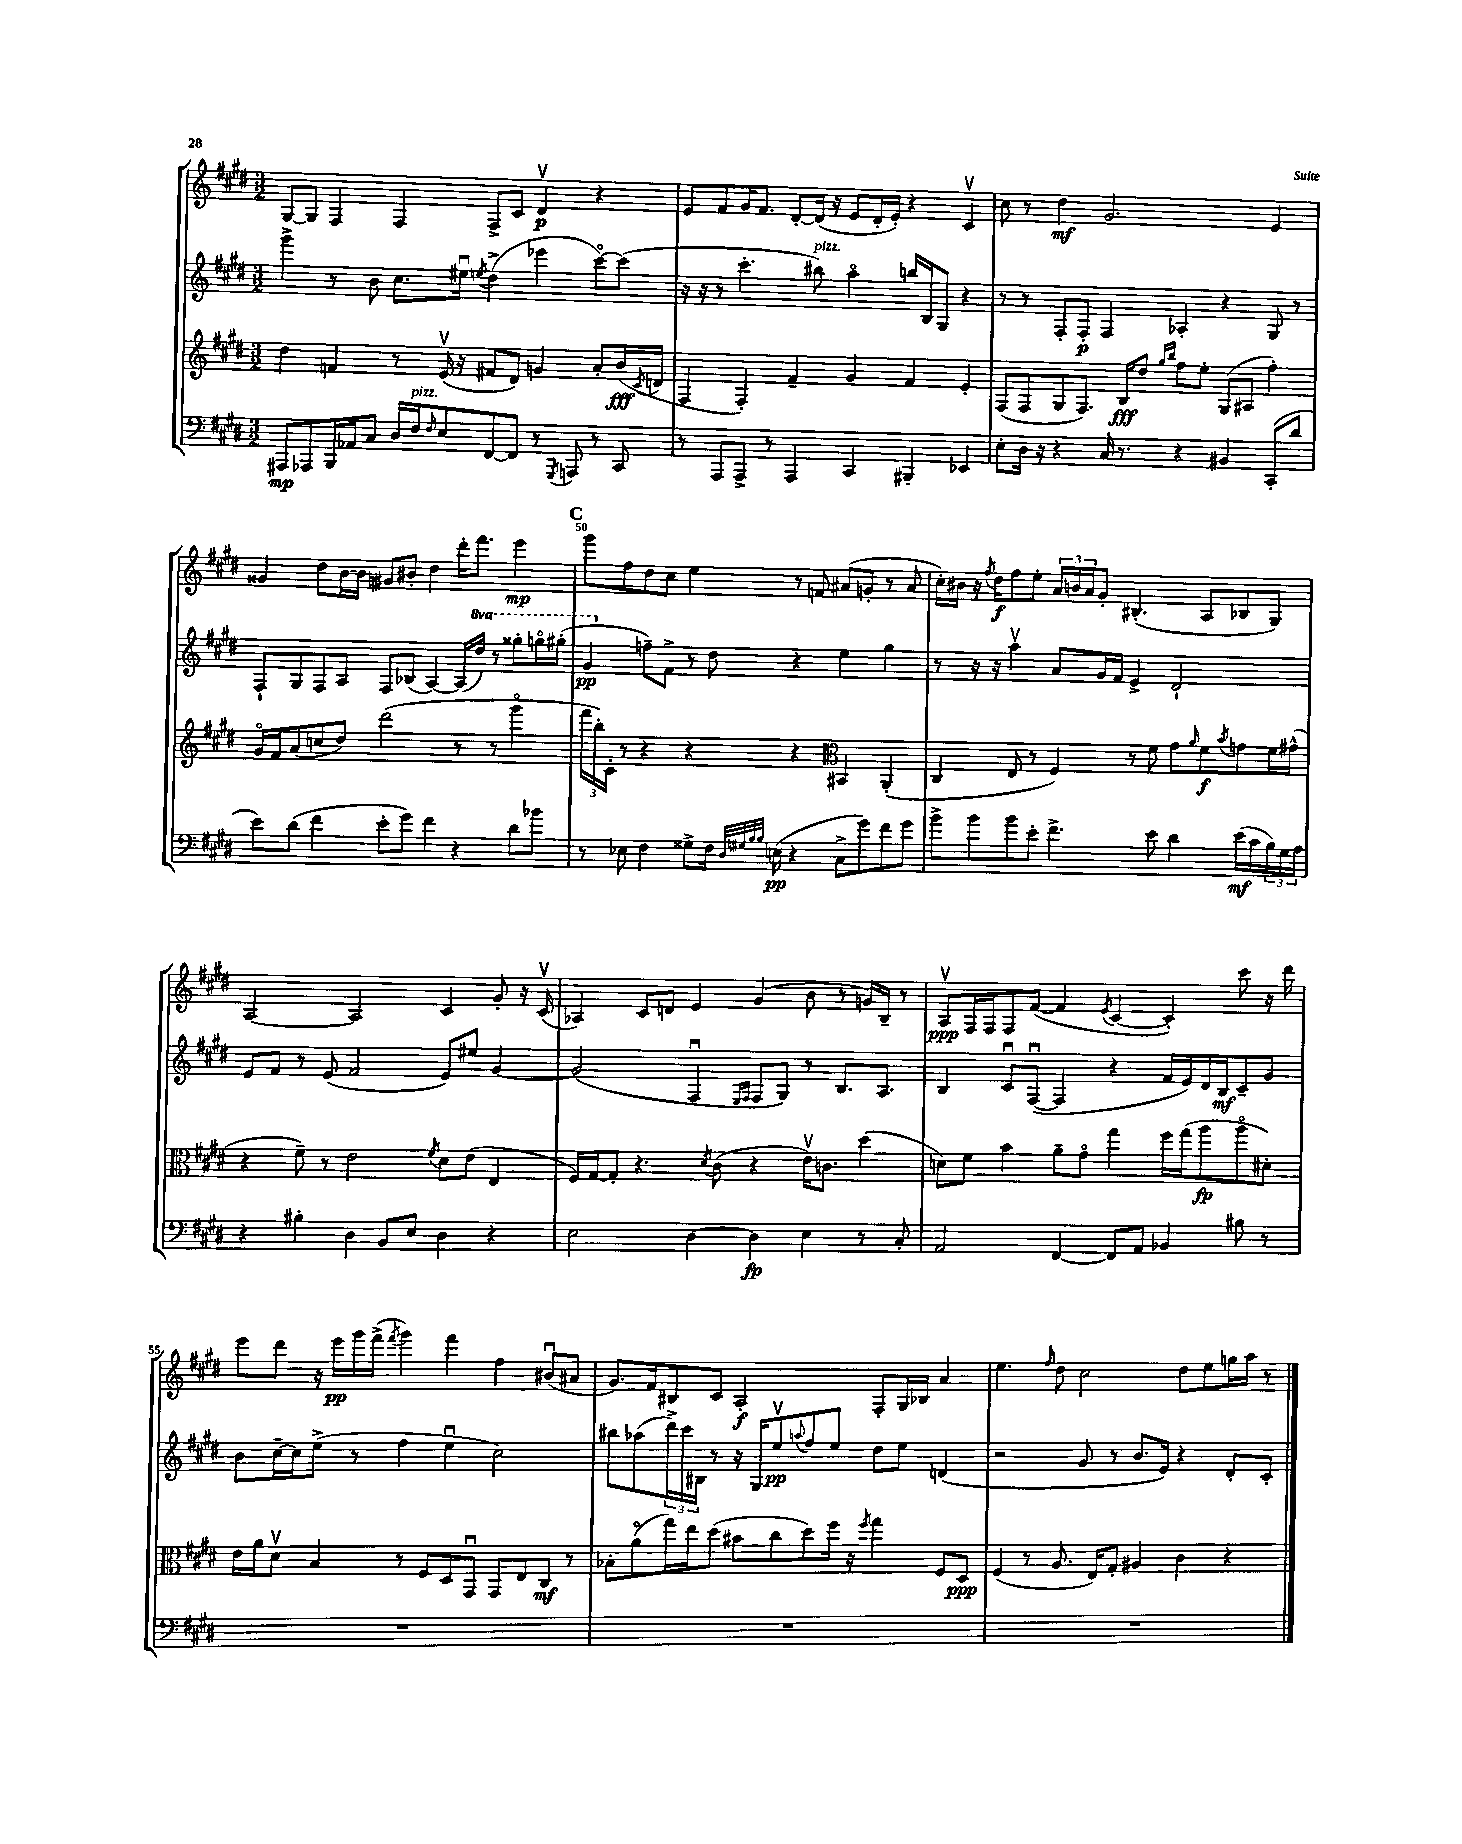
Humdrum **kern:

**kern	**dynam	**kern	**dynam	**kern	**dynam	**kern	**dynam
*part4	*part4	*part3	*part3	*part2	*part2	*part1	*part1
*staff4	*staff4	*staff3	*staff3	*staff2	*staff2	*staff1	*staff1
*clefF4	*	*clefG2	*	*clefG2	*	*clefG2	*
*k[f#c#g#d#]	*	*k[f#c#g#d#]	*	*k[f#c#g#d#]	*	*k[f#c#g#d#]	*
*M3/2	*	*M3/2	*	*M3/2	*	*M3/2	*
=46	=46	=46	=46	=46	=46	=46	=46
8AAA#X/L	mp	4dd#\	.	4ggg#^\	.	[8G#/L	.
8AAA-X/	.	.	.	.	.	8G#/J]	.
16BBB/L	.	4fn/	.	8r	.	4F#/	.
16AA-X/J	.	.	.	.	.	.	.
8C#/J	.	.	.	8b\	.	.	.
16D#/LL	.	8r	.	8.cc#\L	.	4F#/	.
!LO:TX:a:i:t=pizz.	!	!	!	!	!	!	!
16F#/J	.	.	.	.	.	.	.
16qqF#/	.	.	.	.	.	.	.
8E/	.	(16ev/	.	.	.	.	.
.	.	16r	.	16ee#Xu\Jk	.	.	.
.	.	.	.	8qeen/	.	.	.
[8FF#/	.	8f#X/L	.	(4dd#^\	.	8F#^/L	.
8FF#/J]	.	8d#/J)	.	.	.	8c#/J	.
8r	.	4gn/	.	4eee-X\	.	4d#v/	p
8qGGG#/	.	.	.	.	.	.	.
8AAAn/	.	.	.	.	.	.	.
8r	.	8a'/L	.	[8ccc#\L)	.	4r	.
8CC#/	.	(16b/L	fff	(8ccc#\J]	.	.	.
.	.	8qc#/	.	.	.	.	.
.	.	16dn/JJ	.	.	.	.	.
=47	=47	=47	=47	=47	=47	=47	=47
8r	.	4F#/	.	16r	.	8e/L	.
.	.	.	.	16r	.	.	.
8AAA/L	.	.	.	8r	.	8f#/	.
8AAA^/J	.	4F#'/)	.	4.ccc#'\	.	16g#/K	.
.	.	.	.	.	.	8.f#/J	.
8r	.	.	.	.	.	.	.
4AAA/	.	4f#~/	.	.	.	[8d#'/L	.
!	!	!	!	!LO:TX:a:i:t=pizz.	!	!	!
.	.	.	.	8bb#X\)	.	(16d#/Jk]	.
.	.	.	.	.	.	16r	.
4CC#/	.	4g#/	.	4aa\	.	8e/L	.
.	.	.	.	.	.	16d#'/L	.
.	.	.	.	.	.	16e'/JJ)	.
4BBB#X'/	.	4f#/	.	16bbn/LL	.	4r	.
.	.	.	.	16B/J	.	.	.
.	.	.	.	8G#/J	.	.	.
4EE-X/	.	4e'/	.	4r	.	4c#v/	.
=48	=48	=48	=48	=48	=48	=48	=48
8E'\L	.	(8F#/L	.	8r	.	8cc#\	.
16D#\Jk	.	8F#/	.	8r	.	8r	.
16r	.	.	.	.	.	.	.
4r	.	8G#/	.	8F#'/L	.	4dd#\	mf
.	.	8.F#/J)	.	8F#'/J	p	.	.
16C#/	.	.	.	4F#/	.	2.g#/	.
8.r	.	16B/KL	fff	.	.	.	.
.	.	8dd#/J	.	.	.	.	.
.	.	16qqgg#/LL	.	.	.	.	.
.	.	16qqbb/JJ	.	.	.	.	.
4r	.	8ff#\L	.	4A-X'/	.	.	.
.	.	8ee'\J	.	.	.	.	.
4BB#X/	.	(8G#/L	.	4r	.	.	.
.	.	8A#X/J	.	.	.	.	.
(8CC#'/L	.	4ff#'\)	.	8G#/	.	4e/	.
8d#/J	.	.	.	8r	.	.	.
!!LO:LB:g=z
=49	=49	=49	=49	=49	=49	=49	=49
8e\L)	.	16g#/LL	.	8F#`/L	.	4g##X/	.
.	.	16f#/J	.	.	.	.	.
(8d#\J	.	(8a/	.	8G#/	.	.	.
4f#\	.	8ccn/	.	8F#/	.	8dd#\L	.
.	.	8dd#/J)	.	8A/J	.	[16b\L	.
.	.	.	.	.	.	16b\JJ]	.
8e'\L	.	(2ddd#\	.	8F#/L	.	8g#X/L	.
8g#\J)	.	.	.	(8B-X/J	.	8b#X'/J	.
4f#\	.	.	.	[4A/)	.	4dd#\	.
4r	.	8r	.	(16A/LL]	.	16ddd#'\KL	.
*	*	*	*	*8va	*	*	*
.	.	.	.	16ddd#/JJ)	.	8.fff#\J	.
.	.	8r	.	8r	.	.	.
8d#\L	.	4ggg#\	.	8ggg##X'\L	.	4eee\	mp
8b-X\J	.	.	.	16gggn\L	.	.	.
.	.	.	.	(16ggg#X'\JJ	.	.	.
!!LO:REH:place=s1:t=C
=50	=50	=50	=50	=50	=50	=50	=50
8r	.	24fff#\LL	.	4gg#/	pp	8ggg#\L	.
.	.	24bb'\)	.	.	.	.	.
.	.	24c#'\JJ	.	.	.	.	.
8E-X\	.	8r	.	.	.	8ff#\	.
*	*	*	*	*X8va	*	*	*
4F#\	.	4r	.	8ffn~\L)	.	8dd#\	.
.	.	.	.	8f#^\J	.	8cc#\J	.
8G##X^\L	.	4r	.	8r	.	4ee\	.
16F#\Jk	.	.	.	8dd#\	.	.	.
32qqD#/LLL	.	.	.	.	.	.	.
32qqG#X/	.	.	.	.	.	.	.
32qqB/	.	.	.	.	.	.	.
32qqB/JJJ	.	.	.	.	.	.	.
(16En\	pp	.	.	.	.	.	.
4r	.	4r	.	4r	.	8r	.
.	.	.	.	.	.	8fn/	.
*	*	*clefC3	*	*	*	*	*
8C#^\L	.	4BB#X/	.	4ee\	.	(8a#X/L	.
8g#\)	.	.	.	.	.	8gn'/J	.
8f#\	.	(4AA'/	.	4gg#\	.	8r	.
8g#\J	.	.	.	.	.	8a#/	.
=51	=51	=51	=51	=51	=51	=51	=51
8b^\L	.	4C#/	.	8r	.	16cc#'\LL)	.
.	.	.	.	.	.	16b#X\JJ	.
8b\	.	.	.	16r	.	16r	.
.	.	.	.	.	.	8qff#/	.
.	.	.	.	16r	.	16dd#\KL	f
8b\	.	8E/	.	4aav\	.	8ff#\	.
8e'\J	.	8r	.	.	.	8ee'\J	.
4.f#^\	.	4F#/)	.	8a/L	.	24a/LL	.
.	.	.	.	.	.	24bn/	.
.	.	.	.	.	.	24a/J	.
.	.	.	.	16g#/L	.	8g#'/J	.
.	.	.	.	16f#/JJ	.	.	.
.	.	8r	.	4e^/	.	(4.B#X'/	.
8e\	.	8f#\	.	.	.	.	.
4d#\	.	8g#\L	.	2d#`/	.	.	.
.	.	16qqa/	.	.	.	.	.
.	.	8f#\	f	.	.	8A/L	.
.	.	8qb/	.	.	.	.	.
(16e\LL	mf	8gn\	.	.	.	8B-X/	.
16c#\	.	.	.	.	.	.	.
24B\)	.	16f#\L	.	.	.	8G#/J)	.
24G#\	.	.	.	.	.	.	.
.	.	(16g#X^^\JJ	.	.	.	.	.
24A\JJ	.	.	.	.	.	.	.
!!LO:LB:g=z
=52	=52	=52	=52	=52	=52	=52	=52
4r	.	4r	.	8e/L	.	[2A/	.
.	.	.	.	8f#/J	.	.	.
4B#X'\	.	8f#~\)	.	8r	.	.	.
.	.	8r	.	(8e/	.	.	.
4D#\	.	2e\	.	2f#/	.	2A/]	.
8BB/L	.	.	.	.	.	.	.
8E/J	.	.	.	.	.	.	.
.	.	8qf#/	.	.	.	.	.
4D#\	.	8d#\L	.	8e/L)	.	4c#/	.
.	.	(8e\J	.	8ee#X/J	.	.	.
4r	.	4E/	.	[4g#/	.	8g#'/	.
.	.	.	.	.	.	16r	.
.	.	.	.	.	.	(16c#v/	.
=53	=53	=53	=53	=53	=53	=53	=53
2E\	.	16F#/LL)	.	(2g#/]	.	4A-X/)	.
.	.	[16G#/J	.	.	.	.	.
.	.	8G#'/J]	.	.	.	.	.
.	.	4.r	.	.	.	8c#/L	.
.	.	.	.	.	.	8dn/J	.
[4D#\	.	.	.	4F#u/	.	4e/	.
.	.	8qd#/	.	.	.	.	.
.	.	(8c#\	.	.	.	.	.
.	.	.	.	16qqE/LL	.	.	.
.	.	.	.	16qqF#/JJ	.	.	.
4D#\]	fp	4r	.	8F#/L	.	(4g#/	.
.	.	.	.	8G#/J)	.	.	.
4E\	.	16ev\KL)	.	8r	.	8b\	.
.	.	8.cn\J	.	.	.	.	.
.	.	.	.	8.B/L	.	8r	.
8r	.	(4dd#\	.	.	.	16gn/LL)	.
.	.	.	.	8.A/J	.	16B~/JJ	.
8C#'/	.	.	.	.	.	8r	.
=54	=54	=54	=54	=54	=54	=54	=54
2AA/	.	8dn\L)	.	4B/	.	8Av/L	ppp
.	.	8f#\J	.	.	.	16F#/L	.
.	.	.	.	.	.	16F#/J	.
.	.	4b\	.	8c#u/L	.	8F#/	.
.	.	.	.	([8F#u/J	.	([8f#/J	.
[4FF#/	.	8a~\L	.	4F#/]	.	4f#/]	.
.	.	8g#\J	.	.	.	.	.
.	.	.	.	.	.	8qe/	.
8FF#/L]	.	4gg#\	.	4r	.	[4c#/	.
8AA/J	.	.	.	.	.	.	.
4BB-X/	.	16ff#\LL	.	16f#/LL	.	4c#'/])	.
.	.	(16gg#\J	.	16e/)	.	.	.
.	.	8aa\	fp	16d#/	.	.	.
.	.	.	.	16B/J	mf	.	.
8B#X\	.	8aa\	.	8c#~/	.	8ccc#\	.
8r	.	8d#X'\J)	.	8g#/J	.	16r	.
.	.	.	.	.	.	16ddd#\	.
!!LO:LB:g=z
=55	=55	=55	=55	=55	=55	=55	=55
1.r	.	16e\LL	.	8b\L	.	8eee\L	.
.	.	16a\J	.	.	.	.	.
.	.	8d#v\J	.	[16cc#~\L	.	8ddd#\J	.
.	.	.	.	16cc#\J]	.	.	.
.	.	4B/	.	(8ee^\J	.	16r	.
.	.	.	.	.	.	16eee\LL	pp
.	.	.	.	8r	.	16ggg#\	.
.	.	.	.	.	.	(16fff#^\JJ	.
.	.	.	.	.	.	8qfff#/	.
.	.	8r	.	4ff#\	.	4ggg#\)	.
.	.	8F#/L	.	.	.	.	.
.	.	8D#/	.	4eeu\	.	4fff#\	.
.	.	8GG#u/J	.	.	.	.	.
.	.	8GG#/L	.	2cc#\)	.	4ff#\	.
.	.	8E/	.	.	.	.	.
.	.	8C#/J	mf	.	.	(8b#Xu/L	.
.	.	8r	.	.	.	8a#X/J	.
=56	=56	=56	=56	=56	=56	=56	=56
1.r	.	8B-X'\L	.	8bb#X\L	.	8.g#/L)	.
.	.	(8a\	.	(8aa-X\	.	.	.
.	.	.	.	.	.	16f#/k	.
.	.	16gg#\L)	.	24ddd#^\L)	.	8B#X/	.
.	.	.	.	24ccc#\	.	.	.
.	.	16ee\J	.	.	.	.	.
.	.	.	.	24B#X\JJ	.	.	.
.	.	(8dd#\J	.	8r	.	8c#/J	.
.	.	8b#X\L	.	16r	.	2A'/	f
.	.	.	.	16G#/KL	.	.	.
.	.	8cc#\	.	8eev/	pp	.	.
.	.	.	.	8qqaan/	.	.	.
.	.	8dd#\)	.	8ff#/	.	.	.
.	.	16ff#\Jk	.	8ee/J	.	.	.
.	.	16r	.	.	.	.	.
.	.	8qff#/	.	.	.	.	.
.	.	4gg#\	.	8dd#\L	.	8F#'/L	.
.	.	.	.	8ee\J	.	16G#/L	.
.	.	.	.	.	.	16B-X/JJ	.
.	.	8F#/L	.	(4dn/	.	4a/	.
.	.	8D#/J	ppp	.	.	.	.
=57	=57	=57	=57	=57	=57	=57	=57
1.r	.	(4F#/	.	2r	.	4.ee\	.
.	.	8r	.	.	.	.	.
.	.	.	.	.	.	16qqff#/	.
.	.	8.A/	.	.	.	8dd#\	.
.	.	.	.	8g#/	.	2cc#\	.
.	.	16E/KL)	.	.	.	.	.
.	.	8G#'/J	.	8r	.	.	.
.	.	4A#X/	.	8.b/L	.	.	.
.	.	.	.	16e/Jk)	.	.	.
.	.	4c#\	.	4r	.	8dd#\L	.
.	.	.	.	.	.	8ee\	.
.	.	4r	.	8d#'/L	.	16ggn\L	.
.	.	.	.	.	.	16aa\JJ	.
.	.	.	.	8c#'/J	.	8r	.
==	==	==	==	==	==	==	==
*-	*-	*-	*-	*-	*-	*-	*-
